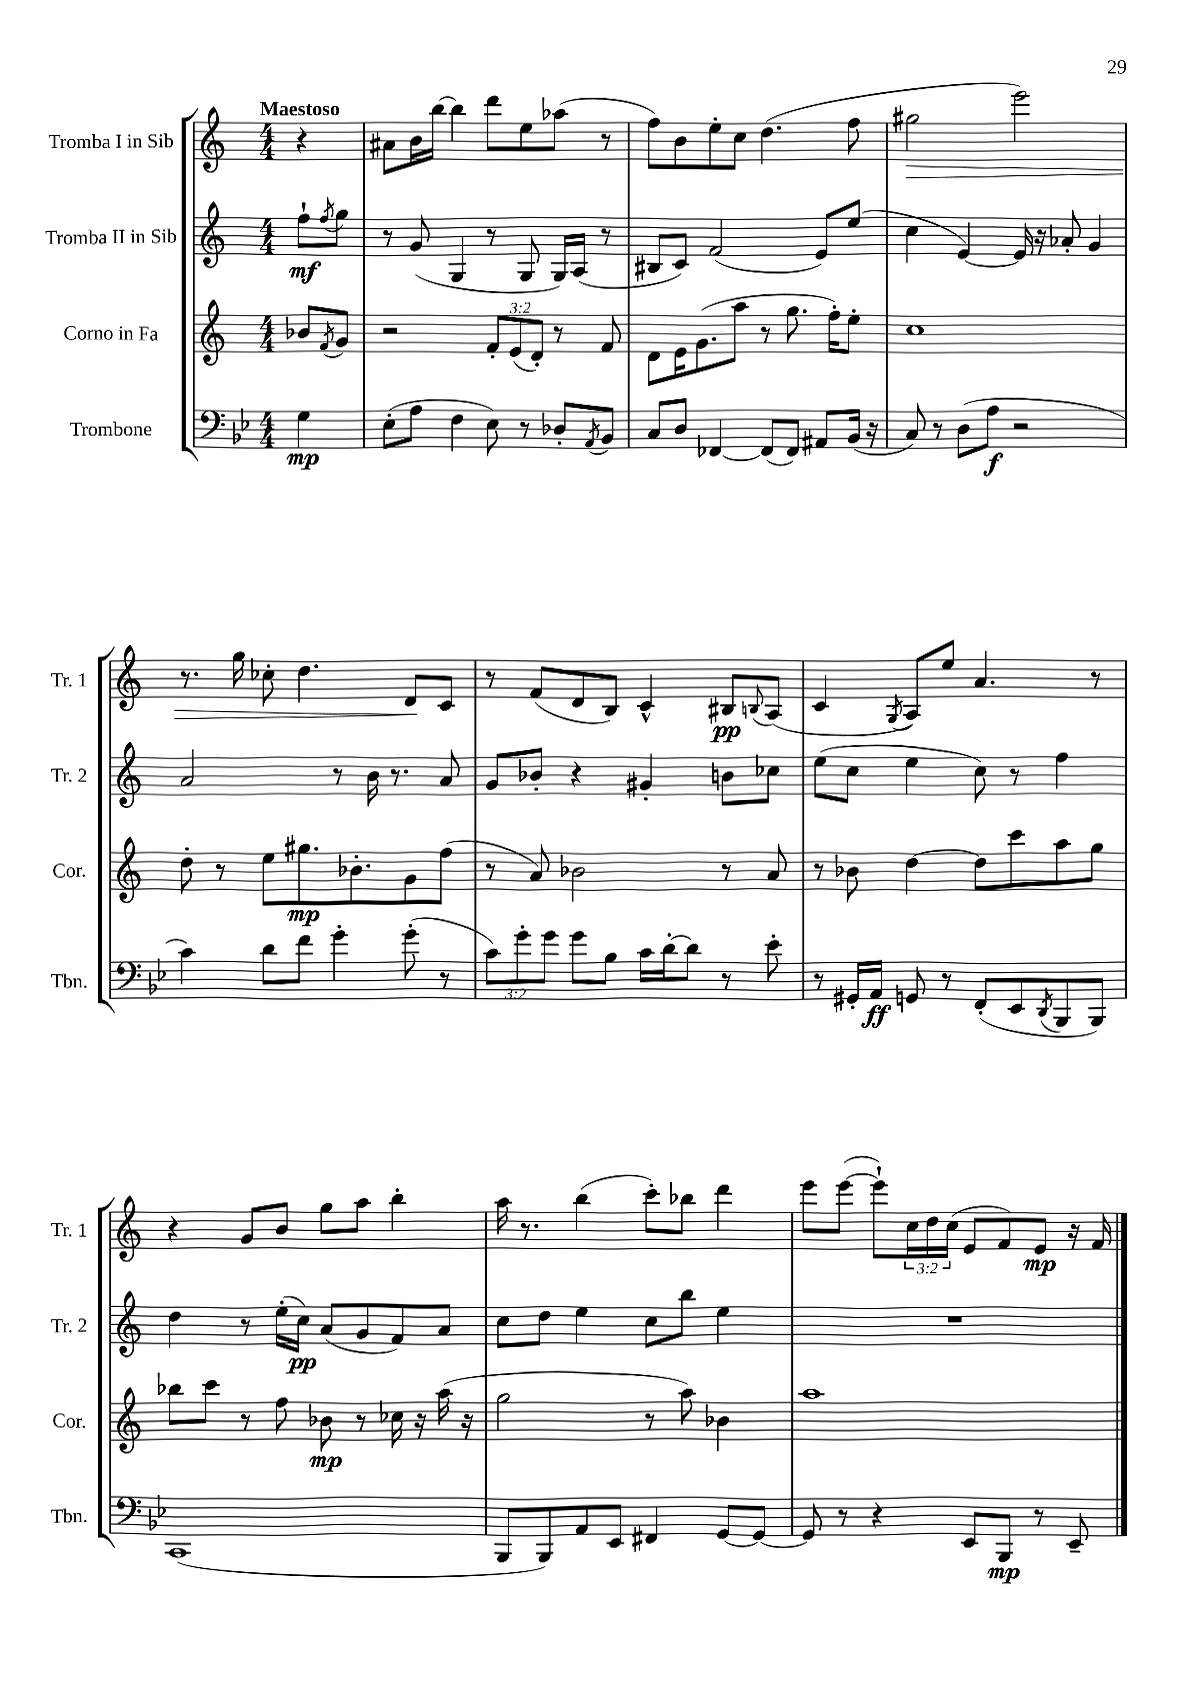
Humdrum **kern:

**kern	**dynam	**kern	**dynam	**kern	**dynam	**kern	**dynam
*part4	*part4	*part3	*part3	*part2	*part2	*part1	*part1
*staff4	*staff4	*staff3	*staff3	*staff2	*staff2	*staff1	*staff1
*I"Trombone	*	*I"Corno in Fa	*	*I"Tromba II in Sib	*	*I"Tromba I in Sib	*
*I'Tbn.	*	*I'Cor.	*	*I'Tr. 2	*	*I'Tr. 1	*
*clefF4	*	*clefG2	*	*clefG2	*	*clefG2	*
*k[b-e-]	*	*k[]	*	*k[]	*	*k[]	*
*M4/4	*	*M4/4	*	*M4/4	*	*M4/4	*
=	=	=	=	=	=	=	=
!	!	!	!	!	!	!LO:TX:a:B:t=Maestoso	!
4G\	mp	8b-X/L	.	8ff`\L	mf	4r	.
.	.	8qf/	.	8qff/	.	.	.
.	.	8g/J	.	8gg\J	.	.	.
=1	=1	=1	=1	=1	=1	=1	=1
(8E-'\L	.	2r	.	8r	.	8a#X\L	.
8A\J	.	.	.	(8g/	.	16b\L	.
.	.	.	.	.	.	[16bb\JJ	.
4F\	.	.	.	4G/	.	4bb\]	.
8E-\)	.	12f'/L	.	8r	.	8ddd\L	.
.	.	(12e/	.	.	.	.	.
8r	.	.	.	8G/	.	8ee\	.
.	.	12d'/J)	.	.	.	.	.
8D-X'/L	.	8r	.	16G/LL)	.	(8aa-X\J	.
.	.	.	.	(16A/JJ	.	.	.
8qAA/	.	.	.	.	.	.	.
8BB-/J	.	8f/	.	8r	.	8r	.
=2	=2	=2	=2	=2	=2	=2	=2
8C/L	.	8d\L	.	8B#X/L	.	8ff\L)	.
8D/J	.	16e\K	.	8c/J)	.	8b\	.
.	.	(8.g\	.	.	.	.	.
[4FF-X/	.	.	.	(2f/	.	8ee'\	.
.	.	8aa\J	.	.	.	8cc\J	.
(8FF-/L]	.	8r	.	.	.	(4.dd\	.
8FF-/J)	.	8.gg\	.	.	.	.	.
8AA#X/L	.	.	.	8e/L)	.	.	.
.	.	16ff'\KL)	.	.	.	.	.
(16BB-/Jk	.	8ee'\J	.	(8ee/J	.	8ff\	.
16r	.	.	.	.	.	.	.
=3	=3	=3	=3	=3	=3	=3	=3
!	!	!	!	!	!	!	!LO:HP:b
8C/)	.	1cc	.	4cc\	.	2gg#X\	>
8r	.	.	.	.	.	.	.
(8D\L	.	.	.	[4e/)	.	.	.
8A\J	f	.	.	.	.	.	.
2r	.	.	.	16e/]	.	2eee\)	.
.	.	.	.	16r	.	.	.
.	.	.	.	8a-X'/	.	.	.
.	.	.	.	4g/	.	.	.
!!LO:LB:g=z
=4	=4	=4	=4	=4	=4	=4	=4
4c\)	.	8dd'\	.	2a/	.	8.r	.
.	.	8r	.	.	.	.	.
.	.	.	.	.	.	16gg\	.
8d\L	.	8ee\L	.	.	.	8cc-X'\	.
8f\J	.	8.gg#X\	mp	.	.	4.dd\	.
4g'\	.	.	.	8r	.	.	.
.	.	8.b-X'\	.	.	.	.	.
.	.	.	.	16b\	.	.	.
.	.	.	.	8.r	.	.	.
(8g'\	.	8g\	.	.	.	8d/L	.
8r	.	(8ff\J	.	8a/	.	8c/J	]
=5	=5	=5	=5	=5	=5	=5	=5
12c\L)	.	8r	.	8g/L	.	8r	.
12g'\	.	.	.	.	.	.	.
.	.	8a/)	.	8b-X'/J	.	(8f/L	.
12g\J	.	.	.	.	.	.	.
8g\L	.	2b-X\	.	4r	.	8d/	.
8B-\J	.	.	.	.	.	8B/J)	.
16c\LL	.	.	.	4g#X'/	.	4c^^/	.
[16d'\J	.	.	.	.	.	.	.
8d\J]	.	.	.	.	.	.	.
8r	.	8r	.	8bn\L	.	8B#X/L	pp
.	.	.	.	.	.	8qqBn/	.
8e-'\	.	8a/	.	8cc-X\J	.	(8A/J	.
=6	=6	=6	=6	=6	=6	=6	=6
8r	.	8r	.	(8ee\L	.	4c/	.
16GG#X'/LL	.	8b-X\	.	8cc\J	.	.	.
16AA/JJ	ff	.	.	.	.	.	.
.	.	.	.	.	.	8qG/	.
8GGn/	.	[4dd\	.	4ee\	.	8A/L)	.
8r	.	.	.	.	.	8ee/J	.
(8FF'/L	.	8dd\L]	.	8cc\)	.	4.a/	.
8EE-/	.	8ccc\	.	8r	.	.	.
8qDD/	.	.	.	.	.	.	.
8BBB-/	.	8aa\	.	4ff\	.	.	.
8BBB-/J)	.	8gg\J	.	.	.	8r	.
!!LO:LB:g=z
=7	=7	=7	=7	=7	=7	=7	=7
(1CC	.	8bb-X\L	.	4dd\	.	4r	.
.	.	8ccc\J	.	.	.	.	.
.	.	8r	.	8r	.	8g/L	.
.	.	8ff\	.	(16ee'\LL	.	8b/J	.
.	.	.	.	16cc\JJ)	pp	.	.
.	.	8b-X\	mp	(8a/L	.	8gg\L	.
.	.	8r	.	8g/	.	8aa\J	.
.	.	16cc-X\	.	8f/)	.	4bb'\	.
.	.	16r	.	.	.	.	.
.	.	(16aa\	.	8a/J	.	.	.
.	.	16r	.	.	.	.	.
=8	=8	=8	=8	=8	=8	=8	=8
8BBB-/L	.	2gg\	.	8cc\L	.	16aa\	.
.	.	.	.	.	.	8.r	.
8BBB-/)	.	.	.	8dd\J	.	.	.
8AA/	.	.	.	4ee\	.	(4bb\	.
8EE-/J	.	.	.	.	.	.	.
4FF#X/	.	8r	.	8cc\L	.	8ccc'\L)	.
.	.	8aa\)	.	8bb\J	.	8bb-X\J	.
[8GG/L	.	4b-X\	.	4ee\	.	4ddd\	.
8GG/J_	.	.	.	.	.	.	.
=9	=9	=9	=9	=9	=9	=9	=9
8GG/]	.	1aa	.	1r	.	8eee\L	.
8r	.	.	.	.	.	([8eee\J	.
4r	.	.	.	.	.	8eee`\L])	.
.	.	.	.	.	.	24cc\L	.
.	.	.	.	.	.	24dd\	.
.	.	.	.	.	.	(24cc\JJ	.
8EE-/L	.	.	.	.	.	8e/L	.
8BBB-/J	mp	.	.	.	.	8f/)	.
8r	.	.	.	.	.	8e/J	mp
8EE-~/	.	.	.	.	.	16r	.
.	.	.	.	.	.	16f/	.
==	==	==	==	==	==	==	==
*-	*-	*-	*-	*-	*-	*-	*-
